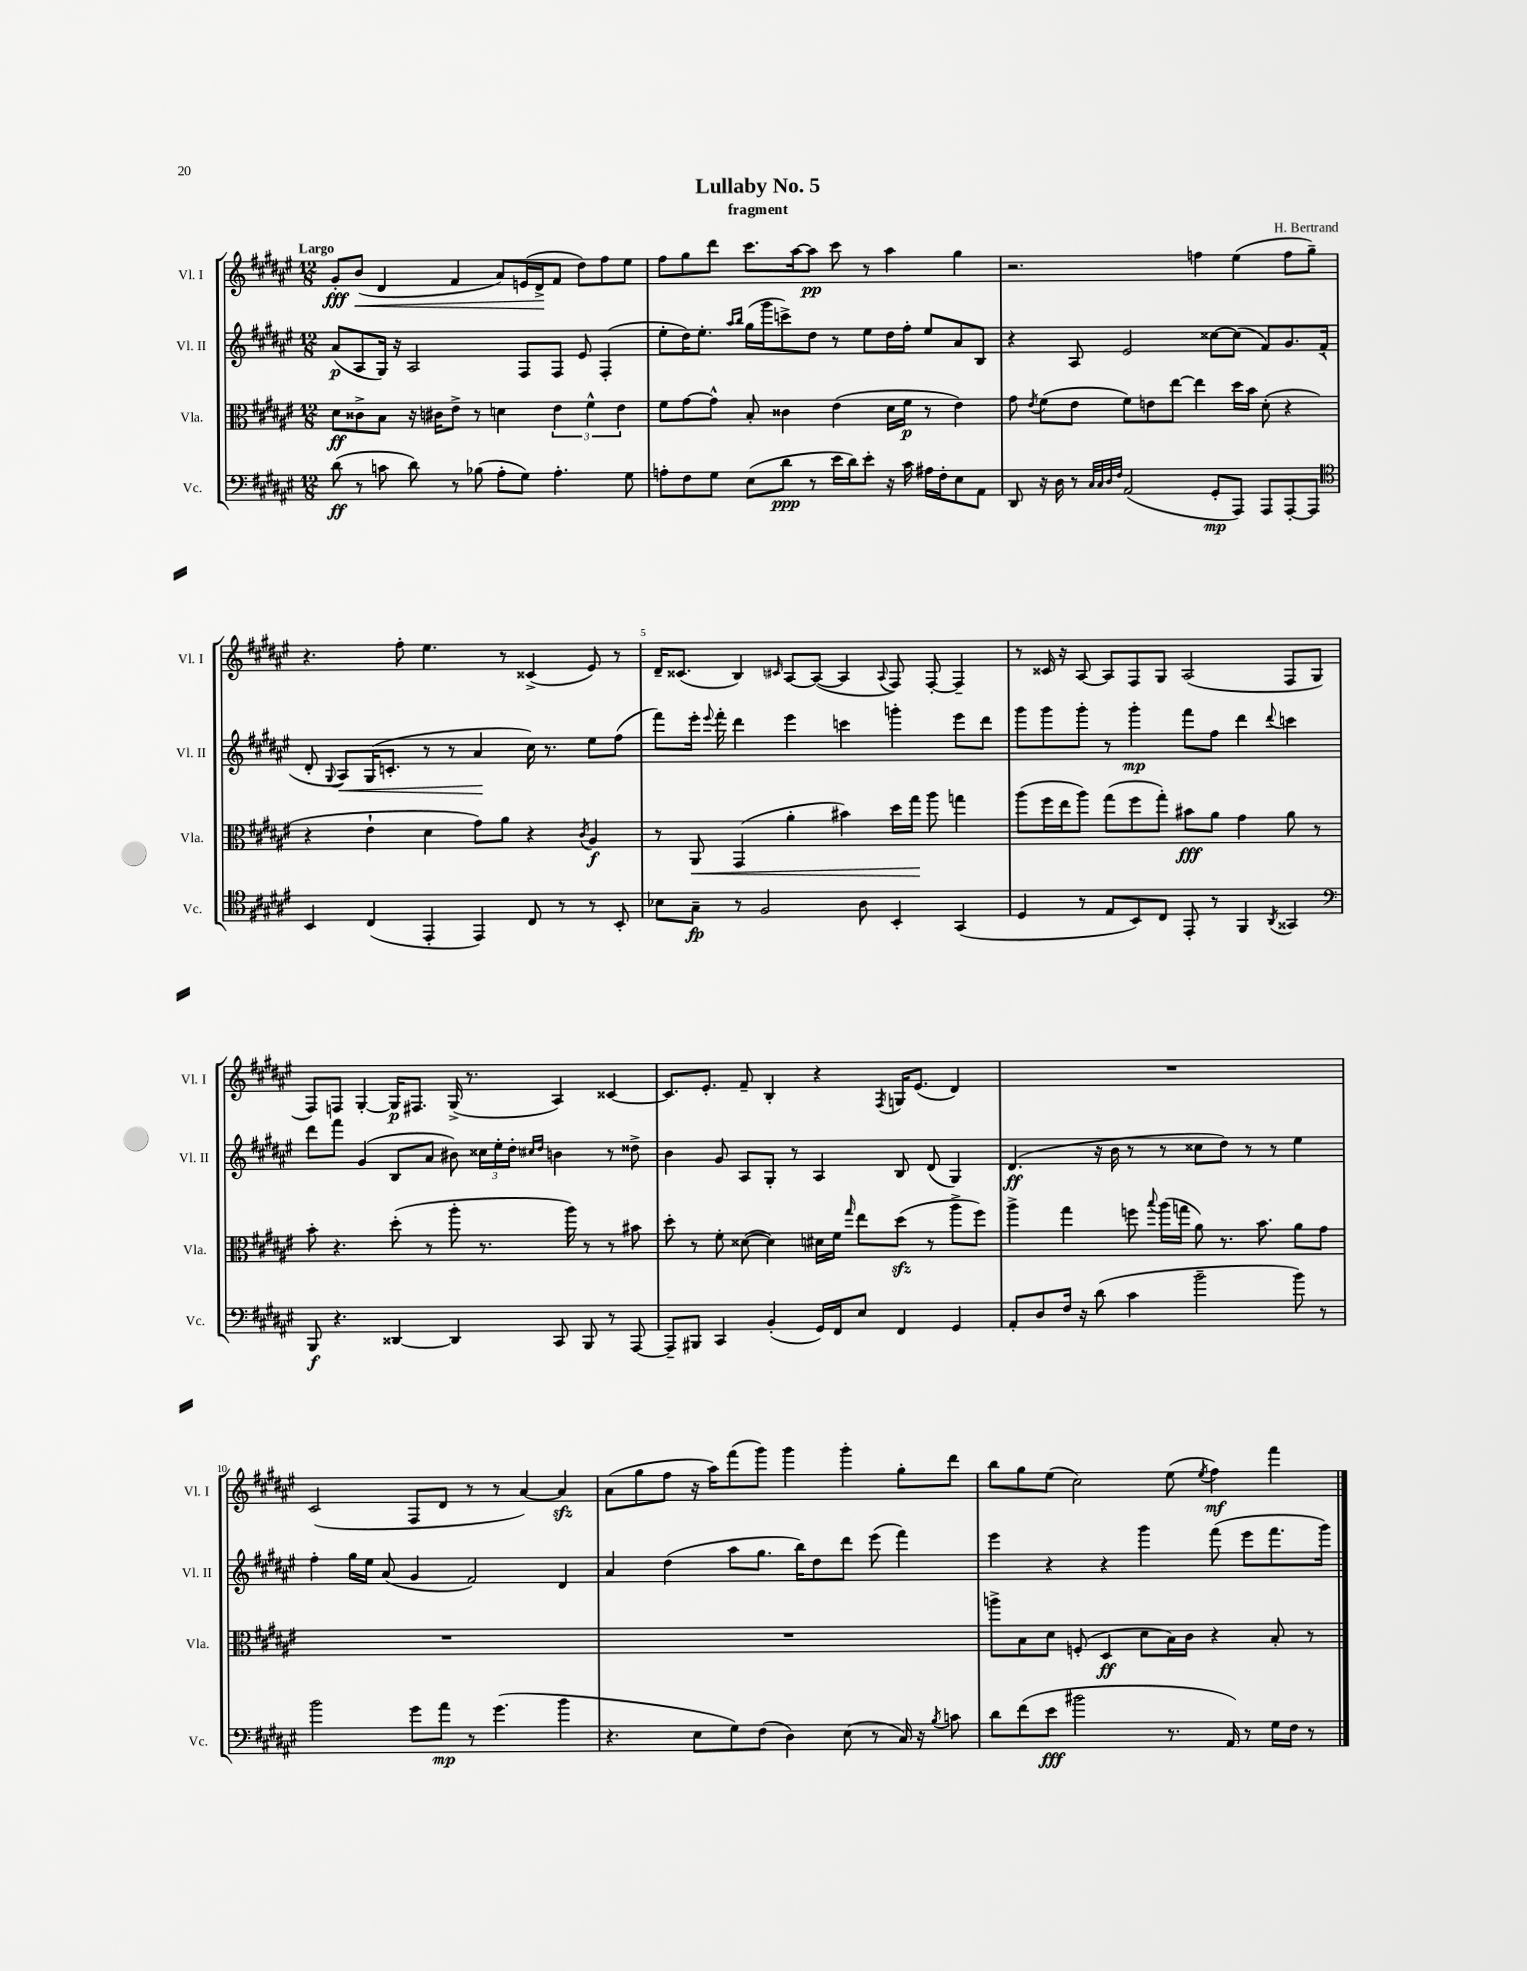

**kern	**kern	**kern	**kern
*staff4	*staff3	*staff2	*staff1
*clefF4	*clefC3	*clefG2	*clefG2
*k[f#c#g#d#a#e#]	*k[f#c#g#d#a#e#]	*k[f#c#g#d#a#e#]	*k[f#c#g#d#a#e#]
*M12/8	*M12/8	*M12/8	*M12/8
(8d#	8d#	(8a#	8g#'
8r	8c##^	8A#	(8b
8c	8B	16G#)	4d#
.	.	16r	.
8d#)	16r	2A#	.
.	16c#	.	.
8r	8e#^	.	4f#
(8B-	8r	.	.
8A#'	4d	.	8a#)
8G#)	.	8F#	(16e
.	.	.	16d#^
4.A#'	6e#	8F#	8f#
.	.	8e#	8dd#)
.	6f#^^	.	.
.	.	(4F#'	8ff#
.	6e#	.	.
8G#	.	.	8ee#
=	=	=	=
8A'	8f#	8ee#'	8ff#
8F#	[8g#	16dd#)	8gg#
.	.	8.ee#'	.
8G#	8g#^^]	.	8ddd#
.	.	16qqaa#	.
.	.	16qqbb	.
(8E#	8B'	(16gg#	8.ccc#
.	.	16ggg#	.
8d#	4c##	8ccc^)	.
.	.	.	[16aa#
8r	.	8dd#	8aa#]
16e#	(4e#	8r	8ccc#
16d#)	.	.	.
8e#'	.	8ee#	8r
16r	16d#	16dd#	4aa#
16c#	16f#	16ff#'	.
16A#	8r	8ee#	.
16F#'	.	.	.
8E#	4e#)	8a#	4gg#
8AA#	.	8B	.
=	=	=	=
8DD#	8g#	4r	2.r
.	8qe#	.	.
16r	(8f#	.	.
16D#	.	.	.
8r	8e#	8A#	.
32qqC#	.	.	.
32qqC#	.	.	.
32qqD#	.	.	.
32qqF#	.	.	.
(2AA#	8f#)	2e#	.
.	8e	.	.
.	[8ee#	.	.
.	4ee#]	.	4ff
8GG#'	.	[8cc##	.
8AAA#)	16dd#	(8cc##]	(4ee#
.	16b	.	.
8AAA#	(8d#'	8f#)	.
[8AAA#'	4r	8.g#	8ff
8AAA#]	.	.	8gg#~)
.	.	(16f#'	.
=	=	=	=
*clefC4	*	*	*
4BB	4r	8d#'	4.r
.	.	8qqG#	.
.	.	8A#)	.
(4C#	4e#`	(16G#	.
.	.	8.c'	.
.	.	.	8ff#'
4EE#'	4d#	8r	4.ee#
.	.	8r	.
4EE#)	8g#)	4a#	.
.	8a#	.	8r
8C#	4r	16cc#)	(4c##^
.	.	8.r	.
8r	.	.	.
.	8qc#	.	.
8r	4A#	8ee#	8e#)
8BB'	.	(8ff#	8r
=	=	=	=
8B-	8r	8fff#)	16d#~
.	.	.	(8.c##
8G#~	8AA#	16eee#'	.
.	.	8qqeee#	.
.	.	16fff#'	.
8r	(4GG#	4ddd#	4B)
2F#	.	.	.
.	.	.	16qqc#
.	4a#'	4eee#	[8A#
.	.	.	(8A#_
.	4b#)	4ccc	4A#]
8A#	.	.	.
.	.	.	8qqA#
4BB'	16dd#	4ggg'	8F#)
.	16gg#	.	.
.	8aa#	.	[8F#'
(4GG#	4gg	8eee#	4F#~]
.	.	8ddd#	.
=	=	=	=
4D#	(8aa#	8ggg#	8r
.	16ff#	8ggg#	16c##
.	16ee#	.	16r
8r	8aa#)	8ggg#'	[8A#
8E#	(8gg#	8r	8A#]
8BB)	8ff#	4ggg#'	8F#
8C#	8gg#')	.	8G#
8EE#'	8b#	8fff#	(2A#
8r	8a#	8ff#	.
4FF#	4g#	4ddd#	.
8qAA#	.	8qqddd#	.
4GG##	8a#	4ccc	8F#
.	8r	.	8G#
=	=	=	=
*clefF4	*	*	*
8BBB	8b'	8ddd#	8F#)
4.r	4.r	8fff#	8F
.	.	(4g#	[4G#'
[4DD##	(8dd#'	8B	16G#]
.	.	.	8.F#
.	8r	8a#	.
4DD##]	8aa#'	8b#)	(16G#^
.	.	.	8.r
.	8.r	24cc##	.
.	.	24ee#'	.
.	.	24dd#'	.
.	.	16qqcc#	.
.	.	16qqdd#	.
8CC#	.	4b	4A#)
.	16aa#)	.	.
8BBB	8r	.	.
8r	8r	8r	[4c##
[8AAA#	8b#	8dd##^	.
=	=	=	=
8AAA#~]	8dd#'	4b	8.c##]
8BBB#	8r	.	.
.	.	.	8.e#'
4CC#	8f#'	8g#	.
.	([8d##	8A#	8f#~
(4BB'	4d##])	8G#'	4B'
.	.	8r	.
16GG#)	16d#	4A#	4r
16FF#	16f#	.	.
.	16qqgg#	.	.
8E#	8ee#	.	.
.	.	.	8qF#
4FF#	(8dd#	8B	16G
.	.	.	(8.e#
.	8r	(8d#	.
4GG#	8aa#^	4G#)	4d#)
.	8ff#)	.	.
=	=	=	=
8AA#'	4aa#^	(4.d#	1.r
8D#	.	.	.
16F#	4gg#	.	.
16r	.	.	.
(8d#	.	16r	.
.	.	16b	.
4c#	8ff	8r	.
.	8qqbb	.	.
.	(16aa#	8r	.
.	16gg	.	.
2b~	8a#)	8cc##	.
.	8.r	8dd#)	.
.	.	8r	.
.	8.b	.	.
.	.	8r	.
8b)	8a#	4ee#	.
8r	8g#	.	.
=	=	=	=
2b	1.r	4ff#'	(2c#
.	.	16gg#	.
.	.	16ee#	.
.	.	(8a#	.
8g#	.	4g#	8F#
8a#	.	.	8d#
8r	.	2f#)	8r
(4.g#	.	.	8r
.	.	.	[4a#)
4b	.	4d#	4a#]
=	=	=	=
4.r	1.r	4a#	(8a#
.	.	.	8gg#
.	.	(4dd#	8ff#
8E#	.	.	16r
.	.	.	16aa#)
8G#)	.	8aa#	(8fff#
(8F#	.	8.gg#	8ggg#)
4D#)	.	.	4ggg#
.	.	16bb)	.
.	.	8dd#	.
(8E#	.	8ddd#	4ggg#'
8r	.	(8eee#	.
16C#)	.	4fff#)	8gg#'
16r	.	.	.
8qB	.	.	.
8c	.	.	8ddd#
=	=	=	=
8d#	8aa^	4eee#	8bb
(8f#	8B	.	8gg#
8e#	8d#	4r	(8ee#
2b#	(8F'	.	2cc#)
.	4D#	4r	.
.	8d#	4ggg#	.
8.r	16B)	.	(8ee#
.	16c#	.	.
.	.	.	8qee#
.	4r	(8fff#	4ff#)
16AA#)	.	.	.
8r	.	8eee#	.
16G#	8B'	8.fff#	4fff#
16F#	.	.	.
8r	8r	.	.
.	.	16ggg#)	.
==	==	==	==
*-	*-	*-	*-
